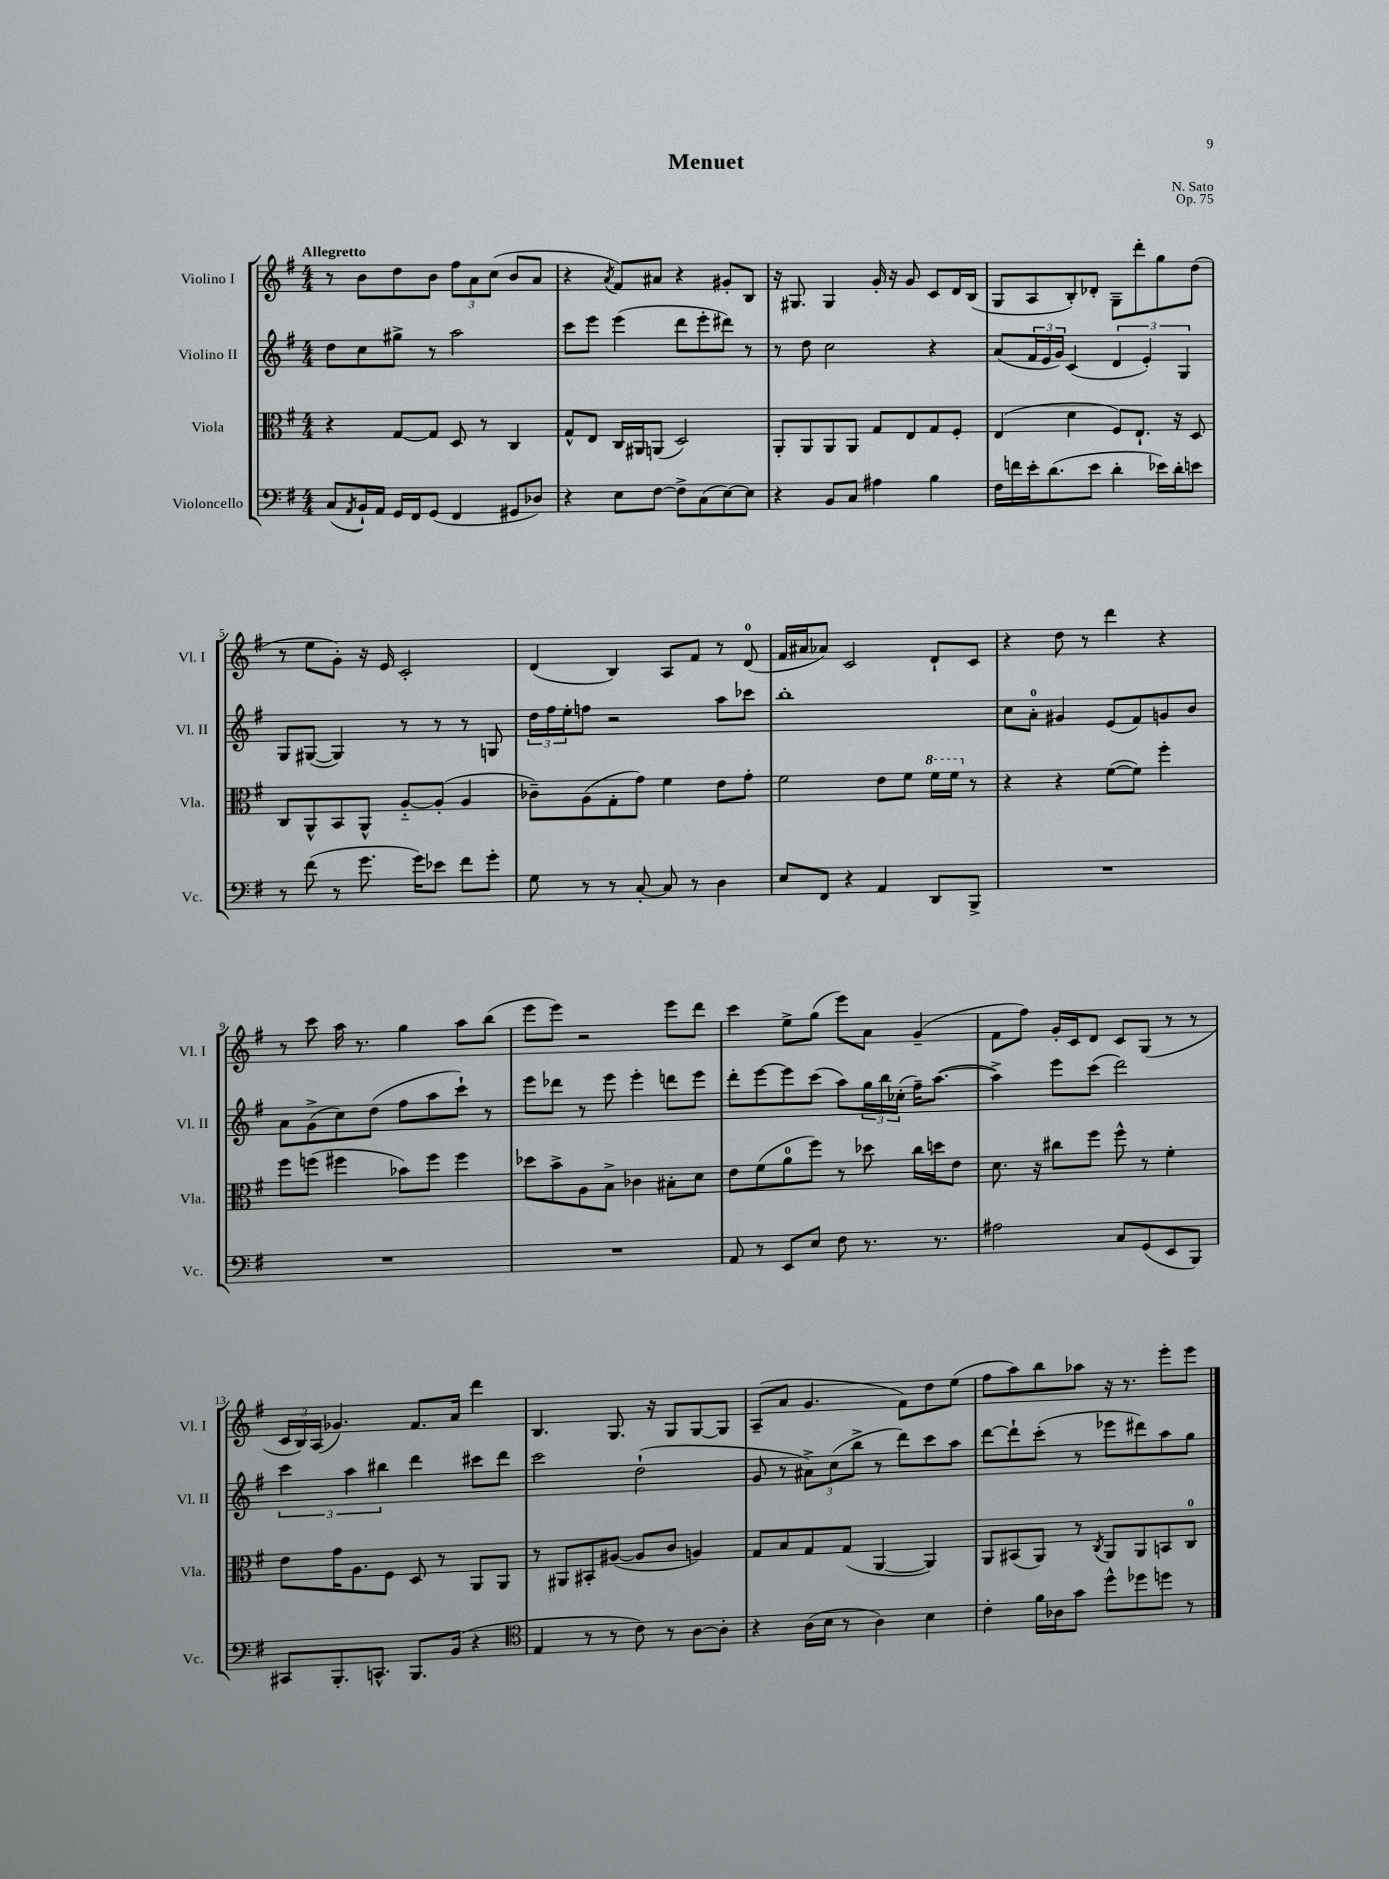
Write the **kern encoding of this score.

**kern	**kern	**kern	**kern
*staff4	*staff3	*staff2	*staff1
*clefF4	*clefC3	*clefG2	*clefG2
*k[f#]	*k[f#]	*k[f#]	*k[f#]
*M4/4	*M4/4	*M4/4	*M4/4
(8C	4r	8dd	8r
8qAA	.	.	.
16BB`)	.	8cc	8b
16AA	.	.	.
16GG	[8G	8gg#^	8dd
16FF#	.	.	.
(8GG	8G]	8r	8b
4FF#	8D	2aa	12ff#
.	.	.	12a
.	8r	.	.
.	.	.	(12cc
8GG#	4C	.	8b
8D-)	.	.	8a
=	=	=	=
4r	8G^^	8ccc	4r
.	8E	8eee	.
.	.	.	8qa
8E	16C	(4eee	8f#)
.	16AA#	.	.
[8F#	(8AA	.	8a#
8F#^]	2D)	8ddd	4r
(8C	.	8eee'	.
[8E)	.	8ddd#)	8g#'
8E]	.	8r	8B
=	=	=	=
4r	8AA'	8r	16r
.	.	.	8.G#
.	8AA	8dd	.
8BB	8AA	2cc	4G#
8C	8AA	.	.
4A#	8G	.	16g'
.	.	.	16r
.	8E	.	8g
4B	8G	4r	8c
.	8F#'	.	16d
.	.	.	(16B
=	=	=	=
16F#	(4E	(8a	8G
16f	.	.	.
16e'	.	24f#	8A
.	.	24e	.
(8.d	.	.	.
.	.	24g)	.
.	4d	(4c	8B')
8e	.	.	8d-'
4d'	8F#)	6d	8G~
.	8.E`	.	8ddd'
.	.	6e')	.
16e-)	.	.	8gg
16d'	16r	.	.
.	.	6G	.
8e	8D	.	(8dd
=	=	=	=
8r	8C	8G	8r
(8f#	8AA^^	([8G#	8ee
8r	8BB	4G#])	8g')
8.g	8AA^^	.	16r
.	.	.	16e
.	[8A'~	8r	2c'
16g)	.	.	.
8e-	(8A']	8r	.
8f#	4A	8r	.
8g'	.	8G	.
=	=	=	=
8G	8c-~)	24dd	(4d
.	.	24ff#	.
.	.	24ee'	.
8r	(8A	8ff	.
8r	8G'	2r	4B)
[8C'	8g)	.	.
8C]	4f#	.	8A
8r	.	.	8f#
4D	8e	8aa	8r
.	8g'	8ccc-	(8d
=	=	=	=
8E	2f#	1bb'	16f#
.	.	.	16a#
8FF#	.	.	8a-)
4r	.	.	2c
4AA	8e	.	.
.	8f#	.	.
8DD	16ff#	.	8d`
.	16ff#	.	.
8BBB^	8r	.	8c
=	=	=	=
1r	4r	8cc	4r
.	.	8a'	.
.	4r	4g#	8dd
.	.	.	8r
.	([8f#	(8e	4ddd
.	8f#])	8f#)	.
.	4ff#'	8g	4r
.	.	8b	.
=	=	=	=
1r	8ff#	8a	8r
.	(8ff	(8g^	8ccc
.	4ff#	8cc)	16aa
.	.	.	8.r
.	.	(8dd	.
.	8b-)	8ff#	4gg
.	8ff#	8aa	.
.	4ff#	8ccc`)	8aa
.	.	8r	(8bb
=	=	=	=
1r	8dd-	8eee	8eee
.	8b^	8ddd-	8eee)
.	8A	8r	2r
.	8B^	8eee	.
.	4c-	4eee'	.
.	8B#'	8ddd	8eee
.	8d	8eee	8ddd
=	=	=	=
8AA	8e	8ddd'	4ccc
8r	(8f#	[8eee	.
8EE	8a	8eee]	8ee^
8E	8ff#)	(8ccc	(8gg
8F#	8r	8aa)	8eee)
8.r	8dd-	24gg	8a
.	.	24bb	.
.	.	(24cc-'	.
.	16cc	16ff#~)	(4g~
8.r	16dd	([8.aa	.
.	8e	.	.
=	=	=	=
2A#	8.d	4aa^])	8f#
.	.	.	8ff#)
.	16r	.	.
.	8cc#	8eee	16g'
.	.	.	16c
.	8ff#	(8ccc	8d
8C	8ff#^^	2ddd)	8c
(8GG	8r	.	(8G
8EE	4f#'	.	8r
8BBB)	.	.	8r
=	=	=	=
8CC#	8e	6ccc	24c
.	.	.	24B)
.	.	.	(24A
8.BBB'	16g	.	4.g-)
.	.	6aa	.
.	8.A	.	.
8.CC^^	.	.	.
.	.	6bb#	.
.	8F#	.	.
8.BBB	8D	4ddd	8.f#
.	8r	.	.
(16BB	.	.	16a
4r	8AA	8ccc#	4ddd
.	8AA	8ddd	.
=	=	=	=
*clefC4	*	*	*
4E	8r	2ccc	4.B
.	8AA#	.	.
8r	8BB#'	.	.
8r	([8A#	.	8.G
8c)	8A#]	(2dd`	.
.	.	.	16r
8r	8c	.	8G
[8A	4A)	.	[8G
8A']	.	.	8G]
=	=	=	=
4r	8G	8g	(8A~
.	8B	8r	8a
(16A	8G	12a#^)	4.g
16B	.	.	.
.	.	(12cc	.
8r	(8G	.	.
.	.	12bb^	.
4A)	[4AA	8r	.
.	.	8ddd)	8f#)
4B	4AA])	8ccc	8dd
.	.	8aa	(8ee
=	=	=	=
4c'	8AA	[8ddd	8ff#
.	(8BB#	8ddd`]	8aa)
16f#	8AA)	(8ccc'	8bb
16A-	.	.	.
8g	8r	8r	8aa-
.	8qC	.	.
8dd^^	8AA	8eee-	16r
.	.	.	8.r
8dd-	8AA	8ddd#)	.
8dd	8BB	8aa	8eee'
8r	8C	8gg	8eee
==	==	==	==
*-	*-	*-	*-
